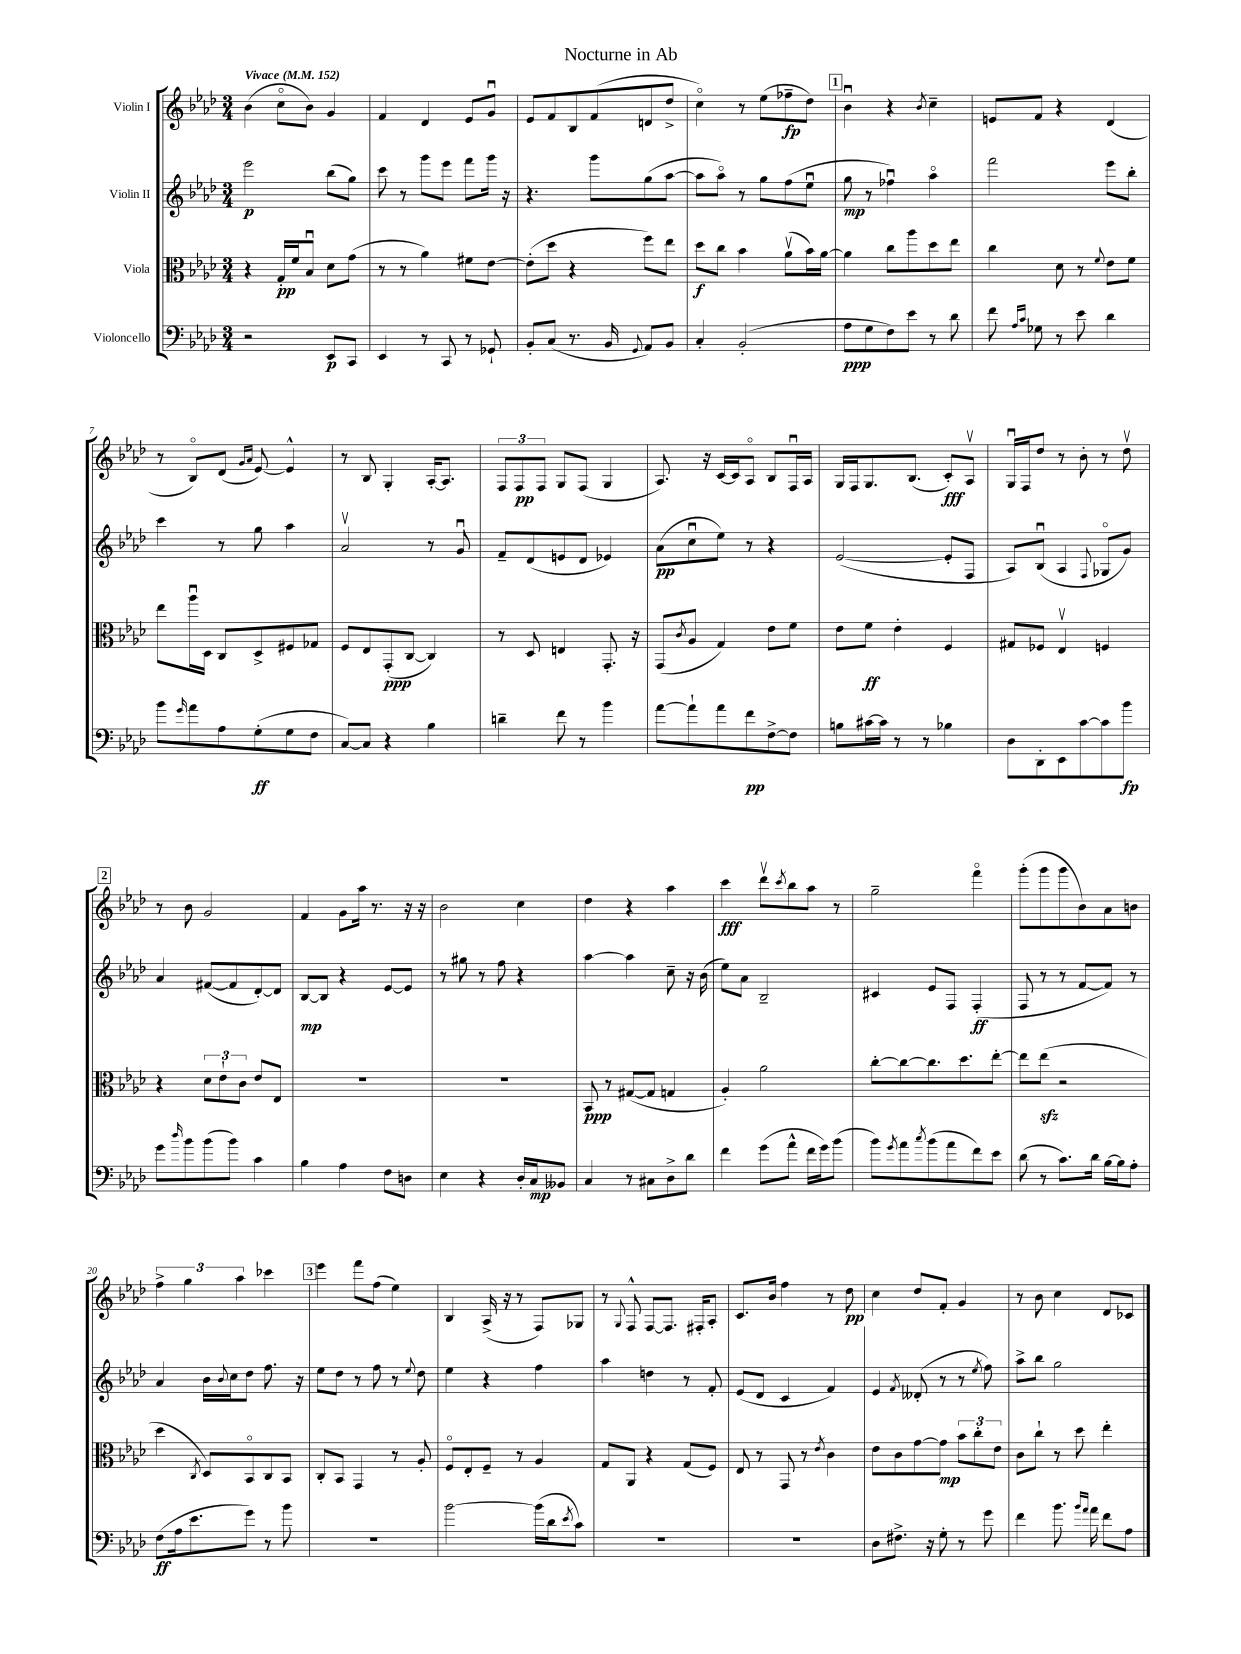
\header { title = "Nocturne in Ab" }
<<
\new StaffGroup <<
\new Staff = "s0" \with { instrumentName = "Violin I" } {
    \clef treble \key aes \major \numericTimeSignature \time 3/4 \tempo "Vivace" 4 = 152
    bes'4( c''8\flageolet bes'8) g'4 |
    f'4 des'4 ees'8 g'8\downbow |
    ees'8 f'8 bes8 f'8( d'8 des''8-> |
    c''4\flageolet) r8 ees''8( fes''8--\fp des''8) |
    \mark \markup { \box "1" } bes'4\downbow r4 \acciaccatura { bes'8 } c''4-- |
    e'8 f'8 r4 des'4( |
    r8 bes8\flageolet) des'8( \grace { g'16 aes'16 } ees'8~) ees'4-^ |
    r8 bes8 g4-. aes16~-. aes8. |
    \tuplet 3/2 { f8 f8\pp f8 } g8 f8( g4 |
    aes8.) r16 c'16~ c'16 aes8\flageolet bes8 f16\downbow aes16 |
    g16 f16 g8. bes8.( c'8-.\fff) aes8\upbow |
    g16\downbow f16 des''8 r8 bes'8-. r8 des''8\upbow |
    \mark \markup { \box "2" } r8 bes'8 g'2 |
    f'4 g'8 aes''16 r8. r16 r16 |
    bes'2 c''4 |
    des''4 r4 aes''4 |
    c'''4\fff des'''8\upbow \acciaccatura { c'''8 } bes''8 aes''8 r8 |
    g''2-- f'''4\flageolet |
    g'''8-.( g'''8 g'''8 bes'8) aes'8 b'8 |
    \tuplet 3/2 { f''4-> g''4 aes''4 } ces'''4 |
    \mark \markup { \box "3" } ees'''4 f'''8 f''8( ees''4) |
    bes4 aes16->( r16 r8 f8) ges8 |
    r8 \appoggiatura { g8 } f8-^ f8~ f8. fis16-. aes8-. |
    c'8. bes'16 f''4 r8 des''8\pp |
    c''4 des''8 f'8-. g'4 |
    r8 bes'8 c''4 des'8 ces'8 \bar "|." |
}
\new Staff = "s1" \with { instrumentName = "Violin II" } {
    \clef treble \key aes \major \numericTimeSignature \time 3/4
    ees'''2\p bes''8( g''8) |
    c'''8 r8 g'''8 ees'''8 f'''8 g'''16 r16 |
    r4. g'''8 g''8( aes''8~ |
    aes''8 aes''8\flageolet) r8 g''8 f''8( ees''8\downbow |
    \mark \markup { \box "1" } g''8\mp r8 fes''4\downbow) aes''4\flageolet |
    f'''2 ees'''8 bes''8-. |
    c'''4 r8 g''8 aes''4 |
    aes'2\upbow r8 g'8\downbow |
    f'8-- des'8( e'8 des'8 ees'4) |
    aes'8\pp( c''8\downbow ees''8) r8 r4 |
    ees'2~( ees'8-. f8 |
    aes8) bes8\downbow( aes4 \appoggiatura { f8 } ges8\flageolet g'8) |
    \mark \markup { \box "2" } aes'4 fis'8~( fis'8 des'8~-.) des'8 |
    bes8~\mp bes8 r4 ees'8~ ees'8 |
    r8 gis''8 r8 f''8 r4 |
    aes''4~ aes''4 c''8-- r16 bes'16( |
    ees''8) aes'8 bes2-- |
    cis'4 ees'8 f8 f4-.\ff( |
    f8 r8 r8 f'8~ f'8) r8 |
    aes'4 bes'16 \appoggiatura { bes'8 } c''16 des''8 f''8. r16 |
    \mark \markup { \box "3" } ees''8 des''8 r8 f''8 r8 \appoggiatura { ees''8 } des''8 |
    ees''4 r4 f''4 |
    aes''4 d''4 r8 f'8-. |
    ees'8( des'8 c'4 f'4) |
    ees'4 \acciaccatura { f'8 } deses'8-.( r8 r8 \acciaccatura { ees''8 } f''8) |
    aes''8-> bes''8 g''2 \bar "|." |
}
\new Staff = "s2" \with { instrumentName = "Viola" } {
    \clef alto \key aes \major \numericTimeSignature \time 3/4
    r4 g16-.\pp f'16 bes8\downbow des'8 g'8( |
    r8 r8 aes'4) fis'8 ees'8~ |
    ees'8-.( des''8 r4 f''8) ees''8 |
    des''8\f c''8 bes'4 aes'8\upbow( bes'16) aes'16~ |
    \mark \markup { \box "1" } aes'4 c''8 aes''8 des''8 ees''8 |
    c''4 des'8 r8 \appoggiatura { f'8 } ees'8 f'8 |
    ees''8 aes''16\downbow des16 c8 des8-> fis8 ges8 |
    f8 ees8 g,8-.\ppp( c8~ c4) |
    r8 des8 e4 g,8.-. r16 |
    g,8( \acciaccatura { c'8 } aes8 g4) ees'8 f'8 |
    ees'8 f'8\ff ees'4-. f4 |
    gis8 fes8 ees4\upbow f4 |
    \mark \markup { \box "2" } r4 \tuplet 3/2 { des'8 ees'8-! c'8 } ees'8 ees8 |
    R2. |
    R2. |
    bes,8\ppp r8 gis8~( gis8 g4 |
    aes4-.) aes'2 |
    c''8~-. c''8~ c''8. des''8. ees''8~-. |
    ees''8 ees''8\sfz( r2 |
    des''4 \acciaccatura { c8 } des8) bes,8\flageolet c8 bes,8 |
    \mark \markup { \box "3" } c8-. bes,8 g,4 r8 aes8-. |
    f8\flageolet ees8-. f8-- r8 aes4 |
    g8 aes,8 r4 g8( f8) |
    ees8 r8 g,8 r8 \acciaccatura { ees'8 } c'4 |
    ees'8 c'8 g'8~ g'8\mp \tuplet 3/2 { bes'8 c''8-. ees'8 } |
    c'8 c''8-! r8 des''8 ees''4-. \bar "|." |
}
\new Staff = "s3" \with { instrumentName = "Violoncello" } {
    \clef bass \key aes \major \numericTimeSignature \time 3/4
    r2 ees,8\p c,8 |
    ees,4 r8 c,8 r8 ges,8-! |
    bes,8-. c8( r8. bes,16 \appoggiatura { g,8 } aes,8) bes,8 |
    c4-. bes,2-.( |
    \mark \markup { \box "1" } aes8\ppp g8 f8) ees'8 r8 des'8 |
    f'8 \grace { aes16 c'16 } ges8 r8 ees'8 des'4 |
    bes'8 \grace { g'16 } aes'8 aes8 g8-.\ff( g8 f8 |
    c8~) c8 r4 bes4 |
    d'4-- f'8 r8 bes'4 |
    aes'8~ aes'8-! aes'8 f'8\pp f8~-> f8 |
    b8 cis'16~ cis'16 r8 r8 bes4 |
    des8 des,8-. ees,8 c'8~ c'8 bes'8\fp |
    \mark \markup { \box "2" } g'8 \grace { des''16 } bes'8 bes'8( bes'8) c'4 |
    bes4 aes4 f8 d8 |
    ees4 r4 des16-. c16\mp beses,8 |
    c4 r8 cis8 des8-> des'8 |
    f'4 g'8( aes'8-^ f'16 g'16) bes'8( |
    bes'8) \acciaccatura { g'8 } aes'8 \acciaccatura { c''8 } bes'8( aes'8 f'8) ees'8 |
    des'8( r8 c'8.) des'16 bes16~ bes16 aes8-. |
    f8\ff( aes16 ees'8. g'8) r8 bes'8 |
    \mark \markup { \box "3" } R2. |
    bes'2~ bes'16( des'16 \acciaccatura { ees'8 } c'8) |
    R2. |
    R2. |
    des8 fis8.-> r16 g8-. r8 g'8 |
    f'4 bes'8. \grace { bes'16 aes'16 } aes'16 f'8 aes8 \bar "|." |
}
>>
>>
